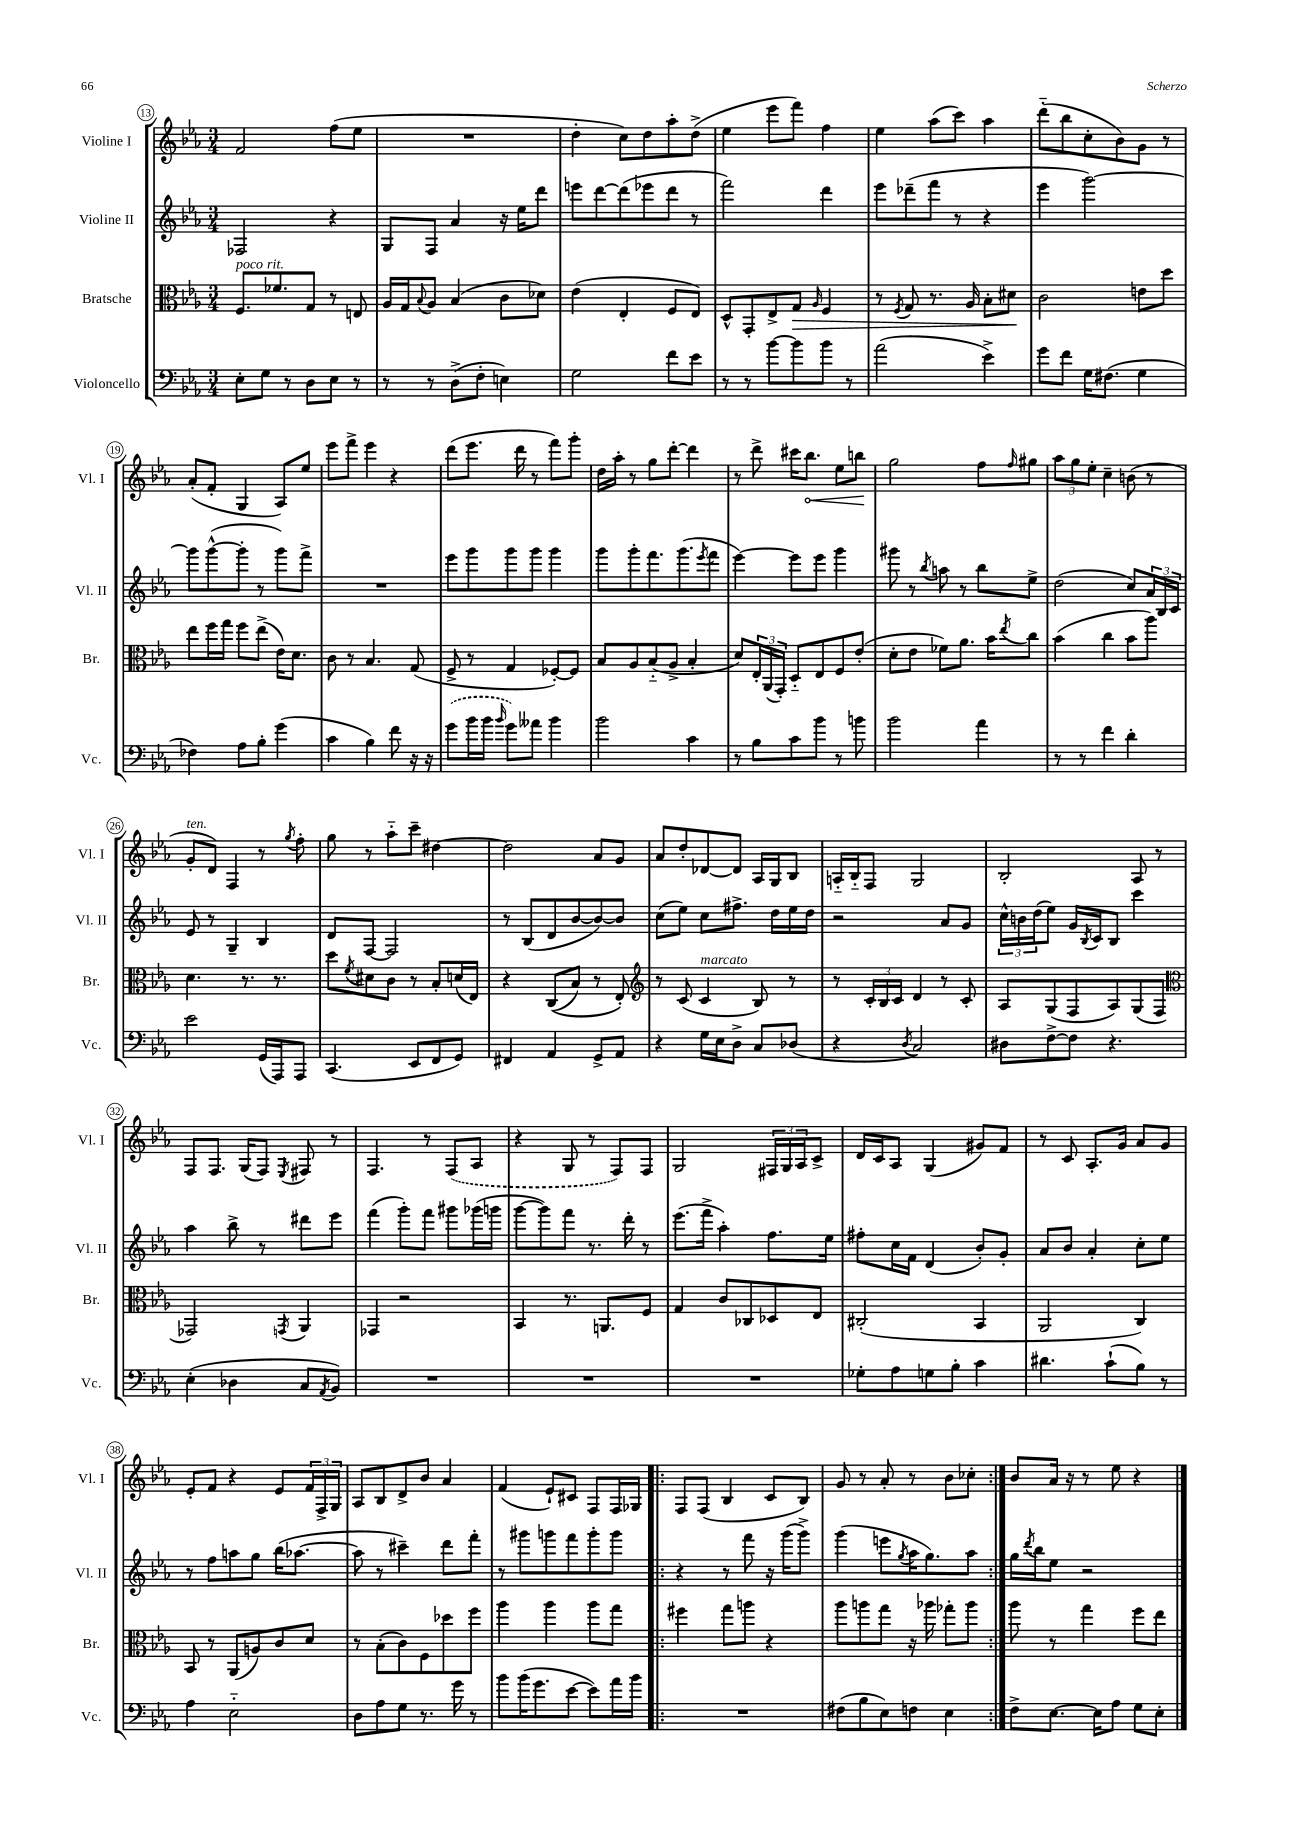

**kern	**kern	**kern	**kern
*staff4	*staff3	*staff2	*staff1
*clefF4	*clefC3	*clefG2	*clefG2
*k[b-e-a-]	*k[b-e-a-]	*k[b-e-a-]	*k[b-e-a-]
*M3/4	*M3/4	*M3/4	*M3/4
8E-'\L	8.F/L	2F-/	2f/
8G\J	.	.	.
.	8.f-/	.	.
8r	.	.	.
8D\L	8G/J	.	.
8E-\J	8r	4r	(8ff\L
8r	8E/	.	8ee-\J
=	=	=	=
8r	16A-/LL	8G/L	2.r
.	16G/J	.	.
.	8qqB-/	.	.
8r	8A-/J	8F/J	.
(8D^\L	(4B-/	4a-/	.
8F'\J	.	.	.
4E\)	8c\L	16r	.
.	.	16ee-\LK	.
.	8d-\J)	8ddd\J	.
=	=	=	=
2G\	(4e-\	8eee\L	4dd'\
.	.	[8ddd\	.
.	4E-'/	(8ddd\]	8cc\L)
.	.	8eee-\	8dd\
8f\L	8F/L	8ddd\J	8aa-'\
8e-\J	8E-/J)	8r	(8dd^\J
=	=	=	=
8r	8D^^/L	2fff\)	4ee-\
8r	8GG'/	.	.
[8b-\L	8E-^/	.	8eee-\L
8b-\]	8G/J	.	8fff\J)
.	16qqA-/	.	.
8b-\J	4F/	4ddd\	4ff\
8r	.	.	.
=	=	=	=
(2a-\	8r	8eee-\L	4ee-\
.	8qF/	.	.
.	8G/	(8ddd-~\	.
.	8.r	8fff\J	(8aa-\L
.	.	8r	8ccc\J)
.	16A-/	.	.
4e-^\)	8B-'\L	4r	4aa-\
.	8d#\J	.	.
=	=	=	=
8g\L	2c\	4eee-\	(8ddd'~\L
8f\J	.	.	8bb-\
16G\LK	.	[2ggg\)	8cc'\
(8.F#\J	.	.	.
.	.	.	8b-\)
4G\	8e\L	.	8g\J
.	8dd\J	.	8r
=	=	=	=
4F-\)	8ee-\L	8ggg\]L	(8a-'/L
.	16ff\L	([8ggg^^\	8f'/J
.	16gg\JJ	.	.
8A-\L	8ff\L	8ggg'\]J	4G/
8B-'\J	(8ee-^\J	8r	.
(4g\	16e-\LK)	8ggg\L)	8A-/L)
.	8.d\J	.	.
.	.	8fff^\J	8ee-/J
=	=	=	=
4c\	8c\	2.r	8eee-\L
.	8r	.	8fff^\J
4B-\)	4.B-/	.	4eee-\
8f\	.	.	4r
16r	(8G/	.	.
16r	.	.	.
=	=	=	=
(8g\L	8F^/	8eee-\L	(8ddd\L
16b-\L	8r	8ggg\	8.eee-\J
16b-\JJ	.	.	.
16qqb-/	.	.	.
8g\L)	4G/	8ggg\	.
.	.	.	16ddd\
8a--\J	.	8ggg\J	8r
4b-\	[8F-'/L)	4ggg\	8fff\L)
.	8F-/]J	.	8ggg'\J
=	=	=	=
2b-\	8B-/L	8ggg\L	16dd\LL
.	.	.	16aa-'\JJ
.	8A-/	8ggg'\	8r
.	(8B-'~/	8.fff\	8gg\L
.	8A-^/J	.	[8ddd'\J
.	.	(8.ggg\	.
4c\	4B-'/	.	4ddd\]
.	.	8qeee-/	.
.	.	8fff\J	.
=	=	=	=
8r	8d/L)	[4eee-\)	8r
8B-\L	24E-'/L	.	8ddd^\
.	(24AA-/	.	.
.	24GG'/JJ)	.	.
8c\	8D'~/L	8eee-\]L	16ccc#\LK
.	.	.	8.bb-\J
8b-\J	8E-/	8eee-\J	.
8r	8F/	4ggg\	8ee-\L
8b\	(8e-'/J	.	8bb\J
=	=	=	=
2b-\	8d'\L	8ggg#\	2gg\
.	8e-\J	8r	.
.	.	8qbb-/	.
.	8f-\L)	8aa\	.
.	8.a-\J	8r	.
4a-\	.	8bb-\L	8ff\L
.	16b-\LK	.	.
.	8qee-/	.	16qqff/
.	8cc\J	8ee-^\J	8gg#\J
=	=	=	=
8r	(4b-\	(2dd\	12aa-\L
.	.	.	12gg\
8r	.	.	.
.	.	.	12ee-'\J
4f\	4cc\	.	4cc~\
4d'\	8b-\L	8cc/L)	(8b\
.	8aa-\J)	24a-/L	8r
.	.	24B-/	.
.	.	24c/JJ	.
=	=	=	=
2e-\	4.d\	8e-/	8g'/L
.	.	8r	8d/J)
.	.	4G~/	4F/
.	8.r	.	.
(16GG/LL	.	4B-/	8r
16AAA-/J)	8.r	.	.
.	.	.	8qgg/
8AAA-/J	.	.	8ff'\
=	=	=	=
(4.CC/	8dd\L	8d/L	8gg\
.	8qf/	.	.
.	8d#\	[8F/J	8r
.	8c\J	2F/]	8aa-'~\L
8EE-/L	8r	.	8ccc~\J
8FF/	8B-'/L	.	[4dd#\
8GG/J)	(16d/L	.	.
.	16E-/JJ)	.	.
=	=	=	=
4FF#/	4r	8r	2dd#\]
.	.	(8B-/L	.
4AA-/	&((8C/L	8d/	.
.	8B-/J)	[8b-/	.
8GG^/L	8r	8b-/_)	8a-/L
8AA-/J	8E-'/&)	8b-/]J	8g/J
=	=	=	=
*	*clefG2	*	*
4r	8r	(8cc\L	8a-/L
.	(8c/	8ee-\J)	8dd'/
16G\LL	4c/	8cc\L	[8d-/
16E-\J	.	.	.
8D^\J	.	8.ff#^\J	8d-/]J
8C/L	8B-/)	.	16A-/LL
.	.	16dd\LL	16G/J
(8D-/J	8r	16ee-\	8B-/J
.	.	16dd\JJ	.
=	=	=	=
4r	8r	2r	16A'~/LL
.	.	.	16B-'~/J
.	24c'/LL	.	8F/J
.	24B-/	.	.
.	24c/JJ	.	.
8qD/	.	.	.
2C/)	4d/	.	2G/
.	8r	8a-/L	.
.	8c'/	8g/J	.
=	=	=	=
8D#\L	8A-/L	24cc^^\LL	2B-'/
.	.	24b\	.
.	.	(24dd\J	.
[8F^\	(8G/	8ee-\J)	.
8F\]J	8F/	16g/LL	.
.	.	8qB-/	.
.	.	16c/J	.
4.r	8A-/)	8B-/J	.
.	(8G/	4ccc\	8A-/
.	8F/J	.	8r
=	=	=	=
*	*clefC3	*	*
(4E-'\	2GG-/)	4aa-\	8F/L
.	.	.	8.F/J
4D-\	.	8bb-^\	.
.	.	.	(16G/LK
.	.	8r	8F/J)
.	8qGG/	.	8qE-/
8C/L	4AA-/	8ddd#\L	8F#/
8qAA-/	.	.	.
8BB-/J)	.	8eee-\J	8r
=	=	=	=
2.r	4GG-/	(4fff\	4.F/
.	2r	8ggg'\L)	.
.	.	8fff\J	8r
.	.	8ggg#\L	(8F/L
.	.	(16ggg-\L	8A-/J
.	.	16ggg\JJ	.
=	=	=	=
2.r	4BB-/	[8ggg\L	4r
.	.	8ggg\])	.
.	8.r	8fff\J	8G/
.	.	8.r	8r
.	8.AA/L	.	.
.	.	.	8F/L)
.	.	16ddd'\	.
.	8F/J	8r	8F/J
=	=	=	=
2.r	4G/	(8.eee-\L	2G/
.	.	16fff^\Jk	.
.	8c/L	4aa-'\)	.
.	8C-/	.	.
.	8D-/	8.ff\L	24F#/LL
.	.	.	24G/
.	.	.	24A-/J
.	8E-/J	.	8c^/J
.	.	16ee-\Jk	.
=	=	=	=
8G-'\L	(2C#'/	8ff#'\L	16d/LL
.	.	.	16c/J
8A-\	.	16cc\L	8A-/J
.	.	16f\JJ	.
8G\	.	(4d/	(4G/
8B-'\J	.	.	.
4c\	4BB-/	8b-'/L)	8g#/L)
.	.	8g'/J	8f/J
=	=	=	=
4.d#\	2AA-/	8a-/L	8r
.	.	8b-/J	8c/
.	.	4a-'/	8.A-'/L
(8c`\L	.	.	.
.	.	.	16g/Jk
8B-\J)	4C/)	8cc'\L	8a-/L
8r	.	8ee-\J	8g/J
=	=	=	=
4A-\	8BB-/	8r	8e-'/L
.	8r	8ff\L	8f/J
2E-'~\	(8AA-/L	8aa\	4r
.	8A/)	8gg\J	.
.	8c/	(16bb-\LK	8e-/L
.	.	[8.aa-\J	.
.	8d/J	.	24f/L
.	.	.	24F^/
.	.	.	24G/JJ
=	=	=	=
8D\L	8r	8aa-\]	8A-/L
8A-\	(8B-'\L	8r	8B-/
8G\J	8c\)	4ccc#~\)	8d^/
8.r	8F\	.	8b-/J
.	8dd-\	8ddd\L	4a-/
16g\	.	.	.
8r	8ff\J	8fff'\J	.
=	=	=	=
8b-\L	4aa-\	8r	(4f/
(16b-\K	.	8ggg#\L	.
8.g\	.	.	.
.	4aa-\	8ggg\	8e-`/L)
[8e-\J	.	8fff\	8c#/J
8e-\]L)	8aa-\L	8ggg'\	8F/L
16a-\L	8gg\J	8ggg\J	16F/L
16b-\JJ	.	.	16G-/JJ
=!|:	=!|:	=!|:	=!|:
2.r	4ff#\	4r	8F/L
.	.	.	(8F/J
.	8gg\L	8r	4B-/
.	8aa\J	8fff\	.
.	4r	16r	8c/L
.	.	(16ggg\LK	.
.	.	8ggg^\J)	8B-/J)
=	=	=	=
(8F#\L	8aa-\L	(4ggg\	8g/
8B-\	8aa\	.	8r
8E-\)	8gg\J	8eee\L	8a-'/
.	.	8qgg/	.
8F\J	16r	16aa-\K	8r
.	16aa-\	8.gg\)	.
4E-\	8gg-'\L	.	8b-\L
.	8aa-\J	8aa-\J	8cc-'\J
=:|!	=:|!	=:|!	=:|!
8F^\L	8aa-\	16gg\LL	8b-/L
.	.	8qddd/	.
.	.	16bb-\J	.
[8.E-\J	8r	8ee-\J	16a-/Jk
.	.	.	16r
.	4gg\	2r	8r
16E-\]LK	.	.	.
8A-\J	.	.	8ee-\
8G\L	8ff\L	.	4r
8E-'\J	8ee-\J	.	.
==	==	==	==
*-	*-	*-	*-
